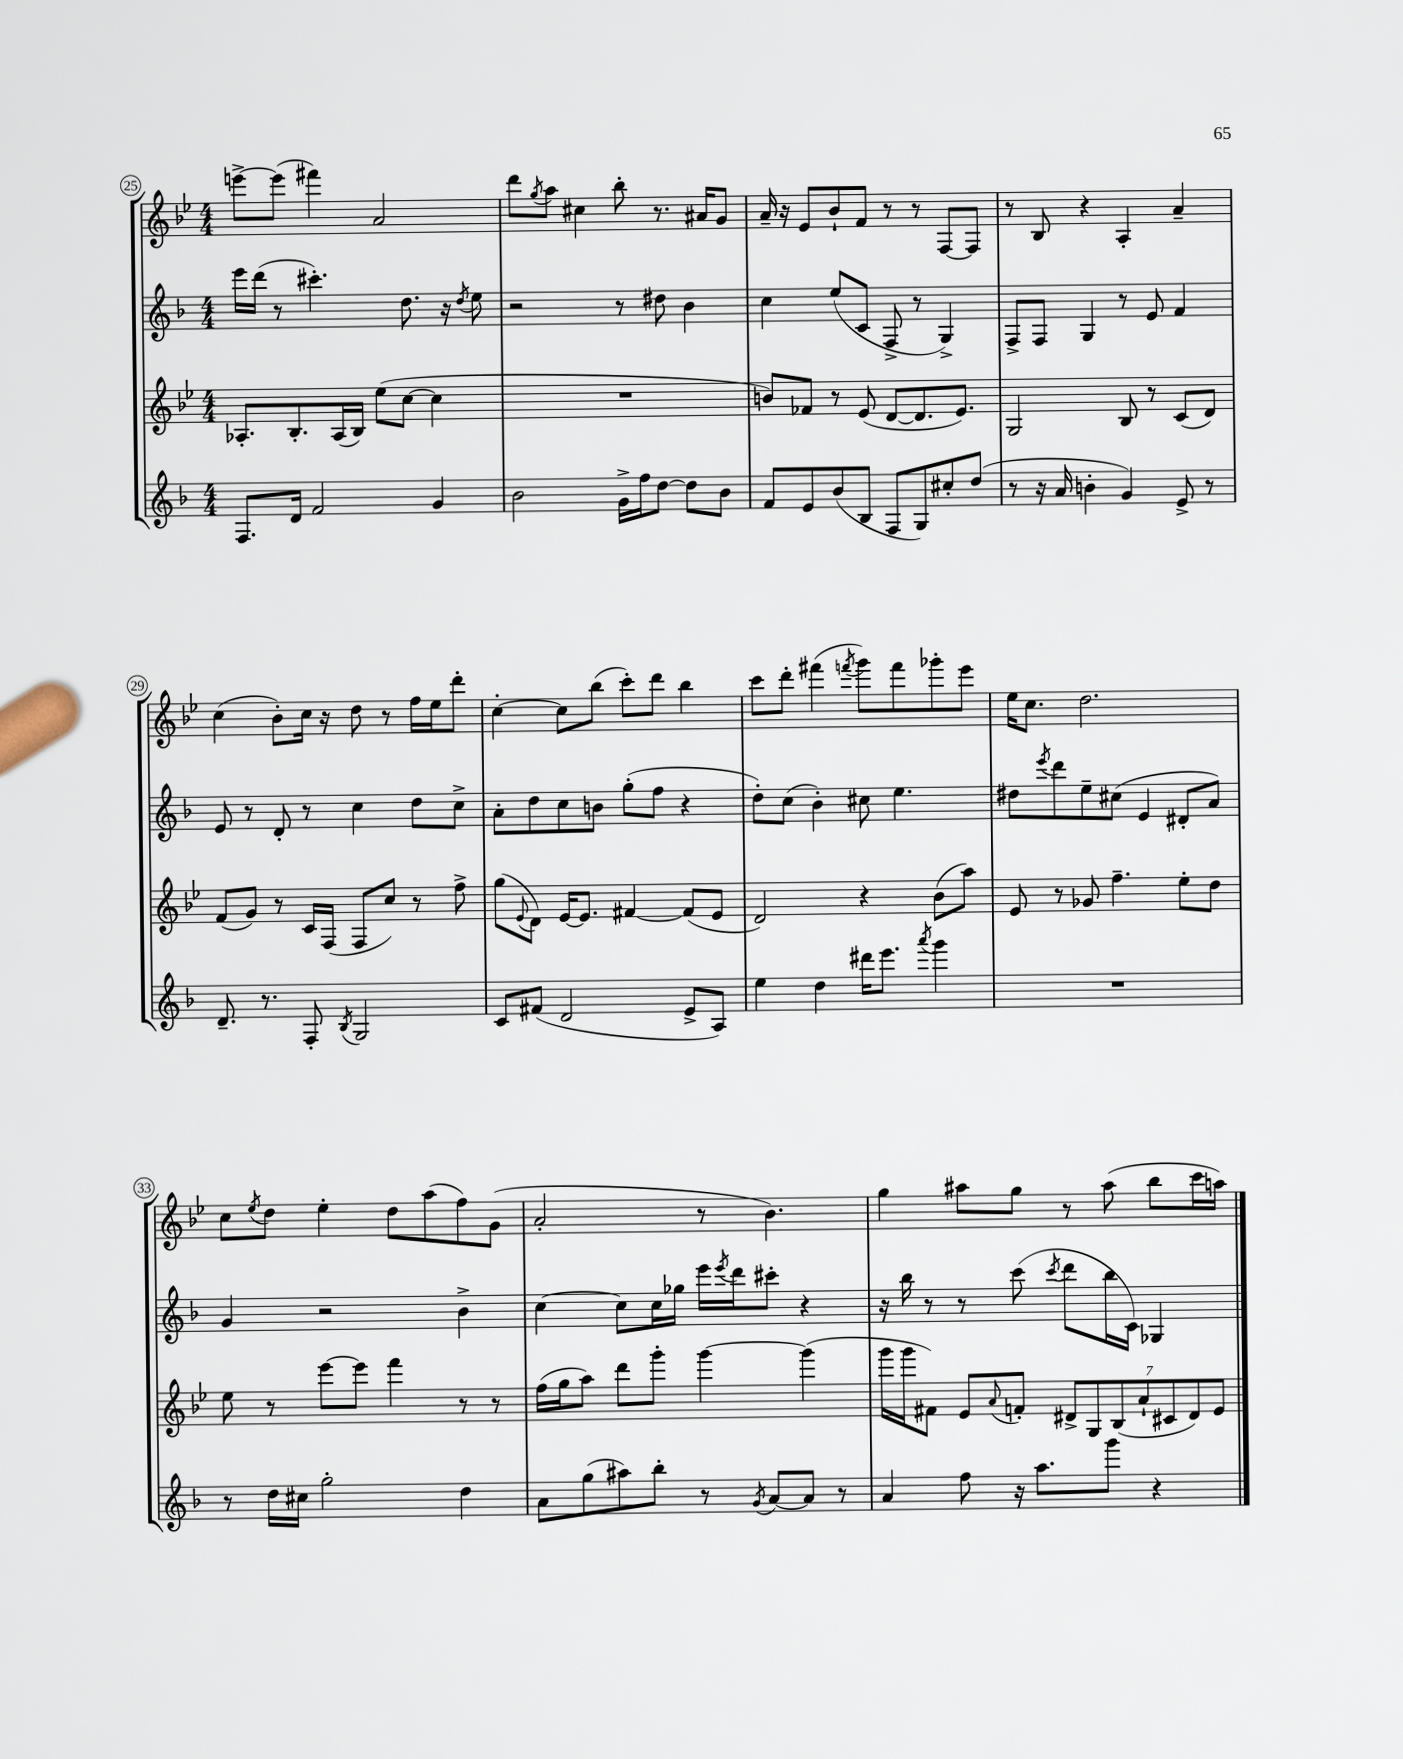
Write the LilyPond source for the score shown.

<<
\new StaffGroup <<
\new Staff = "s0" {
    \clef treble \key bes \major \numericTimeSignature \time 4/4
    e'''8~-> e'''8( fis'''4) a'2 |
    d'''8 \acciaccatura { g''8 } a''8 cis''4 bes''8-. r8. ais'16 g'8 |
    a'16-- r16 ees'8 bes'8-! f'8 r8 r8 f8~ f8 |
    r8 bes8 r4 a4-. a'4-- |
    c''4( bes'8-.) c''16 r16 d''8 r8 f''16 ees''16 d'''8-. |
    c''4~-. c''8 bes''8( c'''8-.) d'''8 bes''4 |
    c'''8 d'''8-. fis'''4( \acciaccatura { f'''8 } g'''8) f'''8 ges'''8-. ees'''8 |
    ees''16 c''8. d''2. |
    c''8 \acciaccatura { ees''8 } d''8 ees''4-. d''8 a''8( f''8) g'8( |
    a'2-. r8 bes'4.) |
    g''4 ais''8 g''8 r8 ais''8( bes''8 c'''16 a''16) \bar "|." |
}
\new Staff = "s1" {
    \clef treble \key f \major \numericTimeSignature \time 4/4
    e'''16 d'''16( r8 cis'''4.-.) d''8. r16 \acciaccatura { d''8 } e''8 |
    r2 r8 dis''8 bes'4 |
    c''4 e''8( c'8 f8-> r8 g4->) |
    f8-> f8 g4 r8 e'8 f'4 |
    e'8 r8 d'8-. r8 c''4 d''8 c''8-> |
    a'8-. d''8 c''8 b'8 g''8-.( f''8 r4 |
    d''8-.) c''8( bes'4-.) cis''8 e''4. |
    dis''8 \acciaccatura { e'''8 } d'''8 e''8-- cis''8( e'4 dis'8-. a'8) |
    g'4 r2 bes'4-> |
    c''4~ c''8 c''16 ges''16 e'''16 \acciaccatura { e'''8 } d'''16 cis'''8-. r4 |
    r16 bes''16 r8 r8 c'''8( \acciaccatura { c'''8 } d'''8 bes''16 c'16) ges4 \bar "|." |
}
\new Staff = "s2" {
    \clef treble \key bes \major \numericTimeSignature \time 4/4
    aes8.-. bes8.-. aes16( bes16) ees''8( c''8~ c''4 |
    R1 |
    b'8) fes'8 r8 ees'8( d'8~ d'8. ees'8.) |
    g2 bes8 r8 c'8( d'8) |
    f'8( g'8) r8 c'16 f16( f8 c''8) r8 f''8-> |
    g''8( \appoggiatura { ees'8 } d'8) ees'16~ ees'8. fis'4~ fis'8( ees'8 |
    d'2) r4 bes'8( a''8) |
    ees'8 r8 ges'8 f''4.-- ees''8-. d''8 |
    ees''8 r8 ees'''8~ ees'''8 f'''4 r8 r8 |
    f''16( g''16 a''8) d'''8 g'''8-. g'''4~ g'''4( |
    g'''16 g'''16 fis'8) ees'8 \appoggiatura { a'8 } f'8-. \tuplet 7/4 { dis'8-> g8 bes8( a'8-! cis'8 dis'8) ees'8 } \bar "|." |
}
\new Staff = "s3" {
    \clef treble \key f \major \numericTimeSignature \time 4/4
    f8. d'16 f'2 g'4 |
    bes'2 g'16-> f''16 d''8~ d''8 bes'8 |
    f'8 e'8 bes'8( bes8 f8 g8) cis''8-. d''8( |
    r8 r16 a'16 b'4-. g'4) e'8-> r8 |
    d'8.-- r8. f8-. \acciaccatura { bes8 } g2 |
    c'8 fis'8( d'2 e'8-> a8) |
    e''4 d''4 dis'''16 e'''8. \acciaccatura { a'''8 } g'''4 |
    R1 |
    r8 d''16 cis''16 g''2-. d''4 |
    a'8 g''8( ais''8) bes''8-. r8 \acciaccatura { g'8 } a'8~ a'8 r8 |
    a'4 f''8 r16 a''8. g'''8 r4 \bar "|." |
}
>>
>>
\layout { \context { \Score currentBarNumber = #25 \override BarNumber.stencil = #(make-stencil-circler 0.1 0.3 ly:text-interface::print) } }
